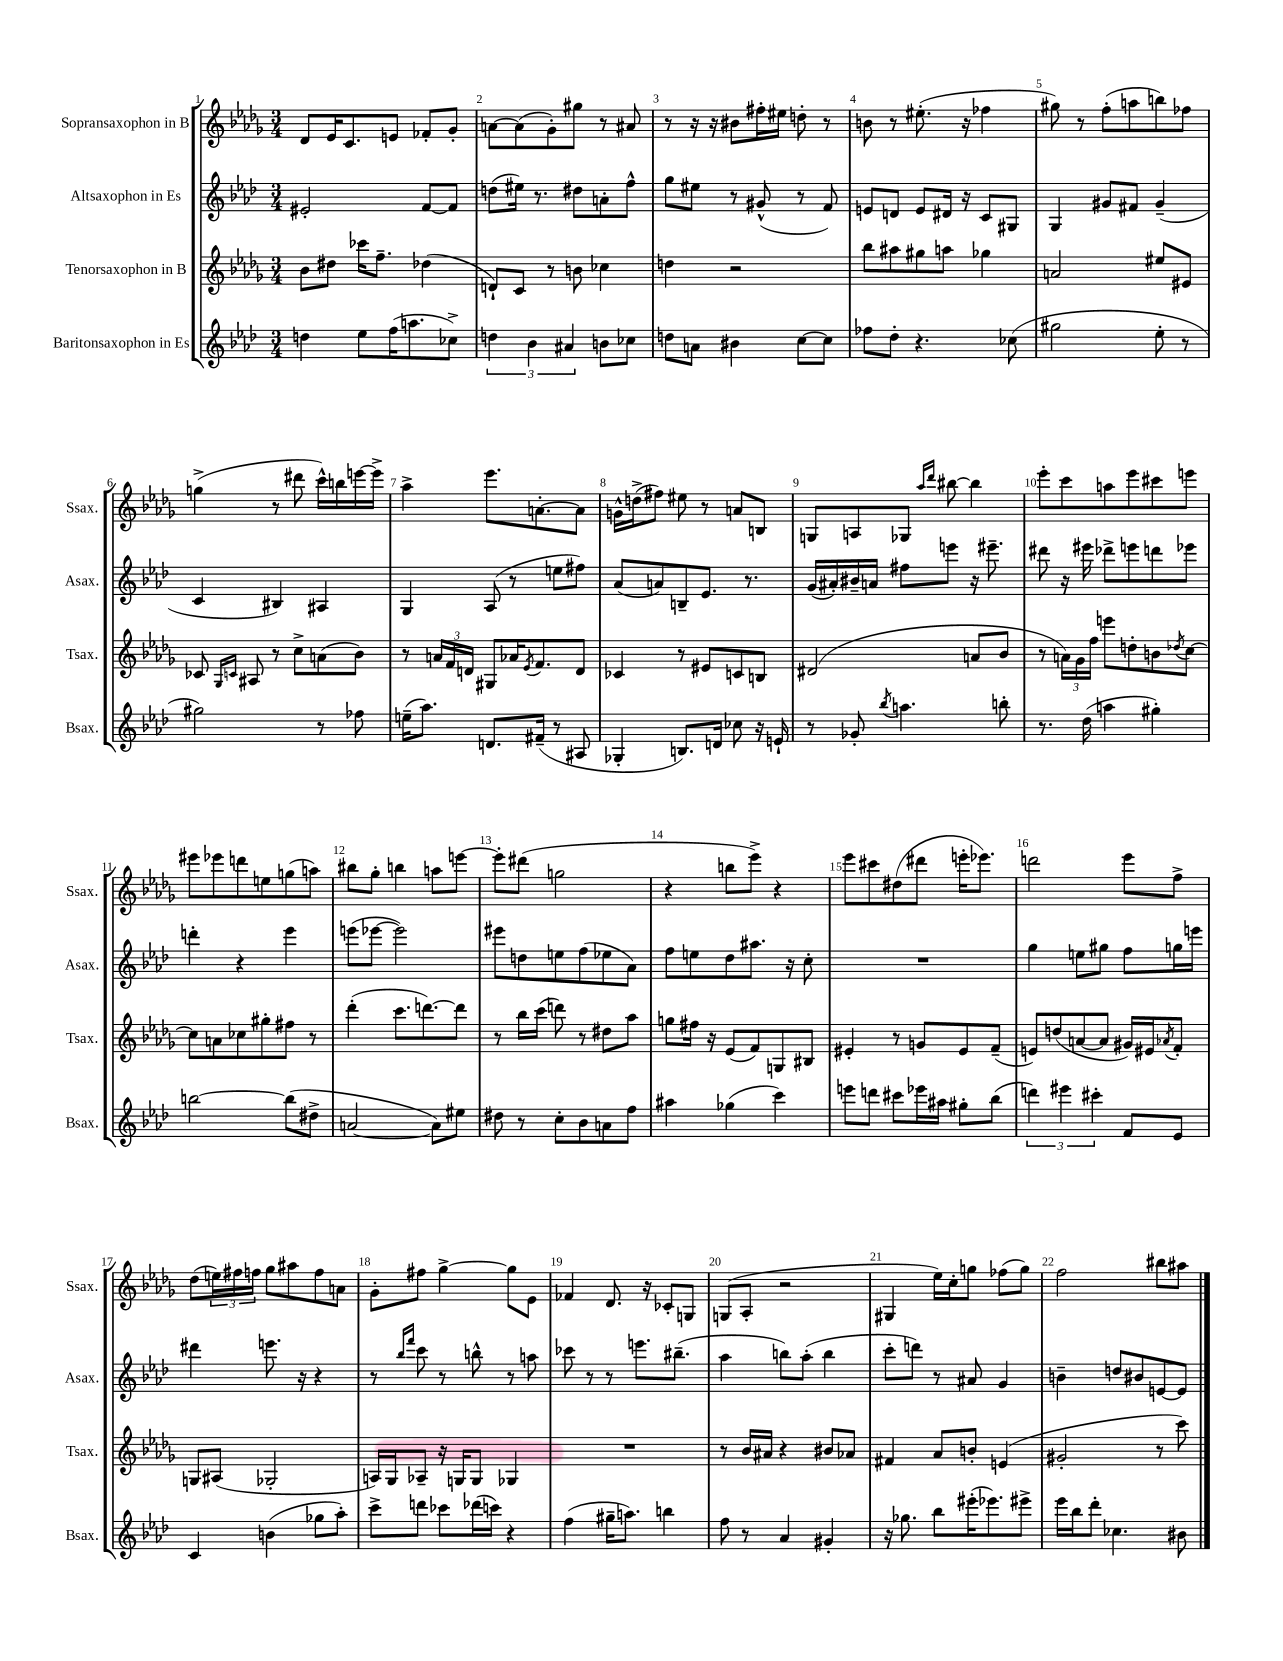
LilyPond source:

<<
\new StaffGroup <<
\new Staff = "s0" \with { instrumentName = "Sopransaxophon in B" shortInstrumentName = "Ssax." } {
    \clef treble \key des \major \numericTimeSignature \time 3/4
    des'8 ees'16 c'8. e'8 fes'8-. ges'8-. |
    a'8~ a'8( ges'8-.) gis''8 r8 ais'8 |
    r8 r16 r16 bis'8 fis''16-. eis''16 d''8-. r8 |
    b'8 r8 eis''8.-.( r16 fes''4 |
    gis''8) r8 f''8-.( a''8 b''8) fes''8 |
    g''4->( r8 dis'''8 c'''16-^) b''16 e'''16~ e'''16-> |
    aes''4-> ees'''8. a'8.~-. a'8 |
    g'16-^ d''16->( fis''8) eis''8 r8 a'8 b8 |
    g8 a8 ges8 \grace { aes''16 des'''16 } bis''8~ bis''4 |
    ees'''8-. c'''8 a''8 ees'''8 cis'''8 e'''8 |
    eis'''8 ees'''8 d'''8 e''8 g''8( a''8) |
    bis''8 ges''8-. b''4 a''8 e'''8~ |
    e'''8-. dis'''8( g''2 |
    r4 b''8 ees'''8->) r4 |
    ees'''8 cis'''8 dis''8( dis'''8 e'''16-. ees'''8.) |
    d'''2 ees'''8 f''8-> |
    des''8( \tuplet 3/2 { e''16) fis''16 f''16 } ges''8 ais''8 f''8 a'8 |
    ges'8-. fis''8 ges''4~-> ges''8 ees'8 |
    fes'4 des'8. r16 ces'8-. g8 |
    g8( aes8-. r2 |
    gis4 ees''16) c''16-. g''8 fes''8( g''8) |
    f''2 bis''8 ais''8 \bar "|." |
}
\new Staff = "s1" \with { instrumentName = "Altsaxophon in Es" shortInstrumentName = "Asax." } {
    \clef treble \key aes \major \numericTimeSignature \time 3/4
    eis'2-. f'8~ f'8 |
    d''8( eis''16) r8. dis''8 a'8-. f''8-^ |
    g''8 eis''8 r8 gis'8-^( r8 f'8) |
    e'8 d'8 e'8 dis'16 r16 c'8 gis8 |
    g4 gis'8 fis'8 gis'4--( |
    c'4 bis4) ais4 |
    g4 aes8( r8 e''8 fis''8) |
    aes'8( a'8) b8-- ees'8. r8. |
    g'16( ais'16-.) bis'16-- a'16 fis''8 e'''8 r16 eis'''8.-- |
    dis'''8 r16 eis'''16 des'''8-> e'''8 d'''8 ees'''8 |
    d'''4-. r4 ees'''4 |
    e'''8( ees'''8~ ees'''2) |
    eis'''8 d''8 e''8 f''8( ees''8 aes'8) |
    f''8 e''8 des''8 ais''8. r16 c''8-. |
    R2. |
    g''4 e''8 gis''8 f''8 g''16 e'''16 |
    dis'''4 e'''8. r16 r4 |
    r8 \grace { bes''16 f'''16 } c'''8 r8 b''8-^ r8 a''8 |
    ces'''8 r8 r8 e'''8. bis''8.--( |
    aes''4 b''8) aes''8-.( b''4 |
    c'''8-. d'''8) r8 ais'8 g'4 |
    b'4-- d''8 bis'8 e'8~ e'8 \bar "|." |
}
\new Staff = "s2" \with { instrumentName = "Tenorsaxophon in B" shortInstrumentName = "Tsax." } {
    \clef treble \key des \major \numericTimeSignature \time 3/4
    bes'8 dis''8 ces'''16 f''8.-- des''4( |
    d'8-!) c'8 r8 b'8 ces''4 |
    d''4 r2 |
    bes''8 ais''8 gis''8 a''8 ges''4 |
    a'2 eis''8 eis'8 |
    ces'8 \grace { ges16 c'16 } ais8 r8 c''8-> a'8( bes'8) |
    r8 \tuplet 3/2 { a'16 f'16 d'16 } gis8 aes'16 \acciaccatura { ees'8 } f'8. d'8 |
    ces'4 r8 eis'8 c'8 b8 |
    dis'2( a'8 bes'8 |
    r8 \tuplet 3/2 { a'16) ges'16 f''16 } e'''8 d''8-. b'8 \acciaccatura { des''8 } c''8~ |
    c''8 a'8 ces''8 gis''8-. fis''8 r8 |
    des'''4-.( c'''8. d'''8.~) d'''8 |
    r8 bes''16 c'''16( d'''8) r8 dis''8 aes''8 |
    g''8 fis''16 r16 ees'8( f'8) g8 bis8 |
    eis'4-. r8 g'8 eis'8 f'8--( |
    e'8) d''8( a'8~ a'8 gis'16) eis'16 \acciaccatura { aes'8 } f'8-. |
    g8 ais8( ges2-. |
    a16) ges16 aes8-- r16 g16 g8 ges4 |
    R2. |
    r8 bes'16 ais'16 r4 bis'8 aes'8 |
    fis'4 aes'8 b'8-. e'4( |
    gis'2-. r8 c'''8) \bar "|." |
}
\new Staff = "s3" \with { instrumentName = "Baritonsaxophon in Es" shortInstrumentName = "Bsax." } {
    \clef treble \key aes \major \numericTimeSignature \time 3/4
    d''4 ees''8 f''16( a''8. ces''8->) |
    \tuplet 3/2 { d''4 bes'4 ais'4 } b'8 ces''8 |
    d''8 a'8 bis'4 c''8~ c''8 |
    fes''8 des''8-. r4. ces''8( |
    gis''2 ees''8-. r8 |
    gis''2) r8 fes''8 |
    e''16--( aes''8.) d'8. fis'16--( r8 ais8 |
    ges4-. b8.) d'16 ces''8 r16 e'16-! |
    r8 ges'8-. \acciaccatura { bes''8 } a''4. b''8-. |
    r8. des''16( a''4 gis''4-.) |
    b''2~ b''8( dis''8-> |
    a'2~ a'8) eis''8 |
    dis''8 r8 c''8-. bes'8 a'8 f''8 |
    ais''4 ges''4( c'''4) |
    e'''8 d'''8 cis'''8 ees'''16 ais''16 gis''8-. bes''8( |
    \tuplet 3/2 { d'''4) eis'''4 cis'''4-. } f'8 ees'8 |
    c'4 b'4( ges''8 aes''8-.) |
    c'''8-> d'''8 ces'''8 des'''16( c'''16) r4 |
    f''4( gis''16-- a''8.) b''4 |
    f''8 r8 aes'4 gis'4-. |
    r16 ges''8. bes''8 eis'''16-.( ees'''8.) eis'''8-> |
    ees'''16 bes''16 des'''8-. ces''4. bis'8 \bar "|." |
}
>>
>>
\layout { \context { \Score \override BarNumber.break-visibility = ##(#f #t #t) barNumberVisibility = #all-bar-numbers-visible } }
